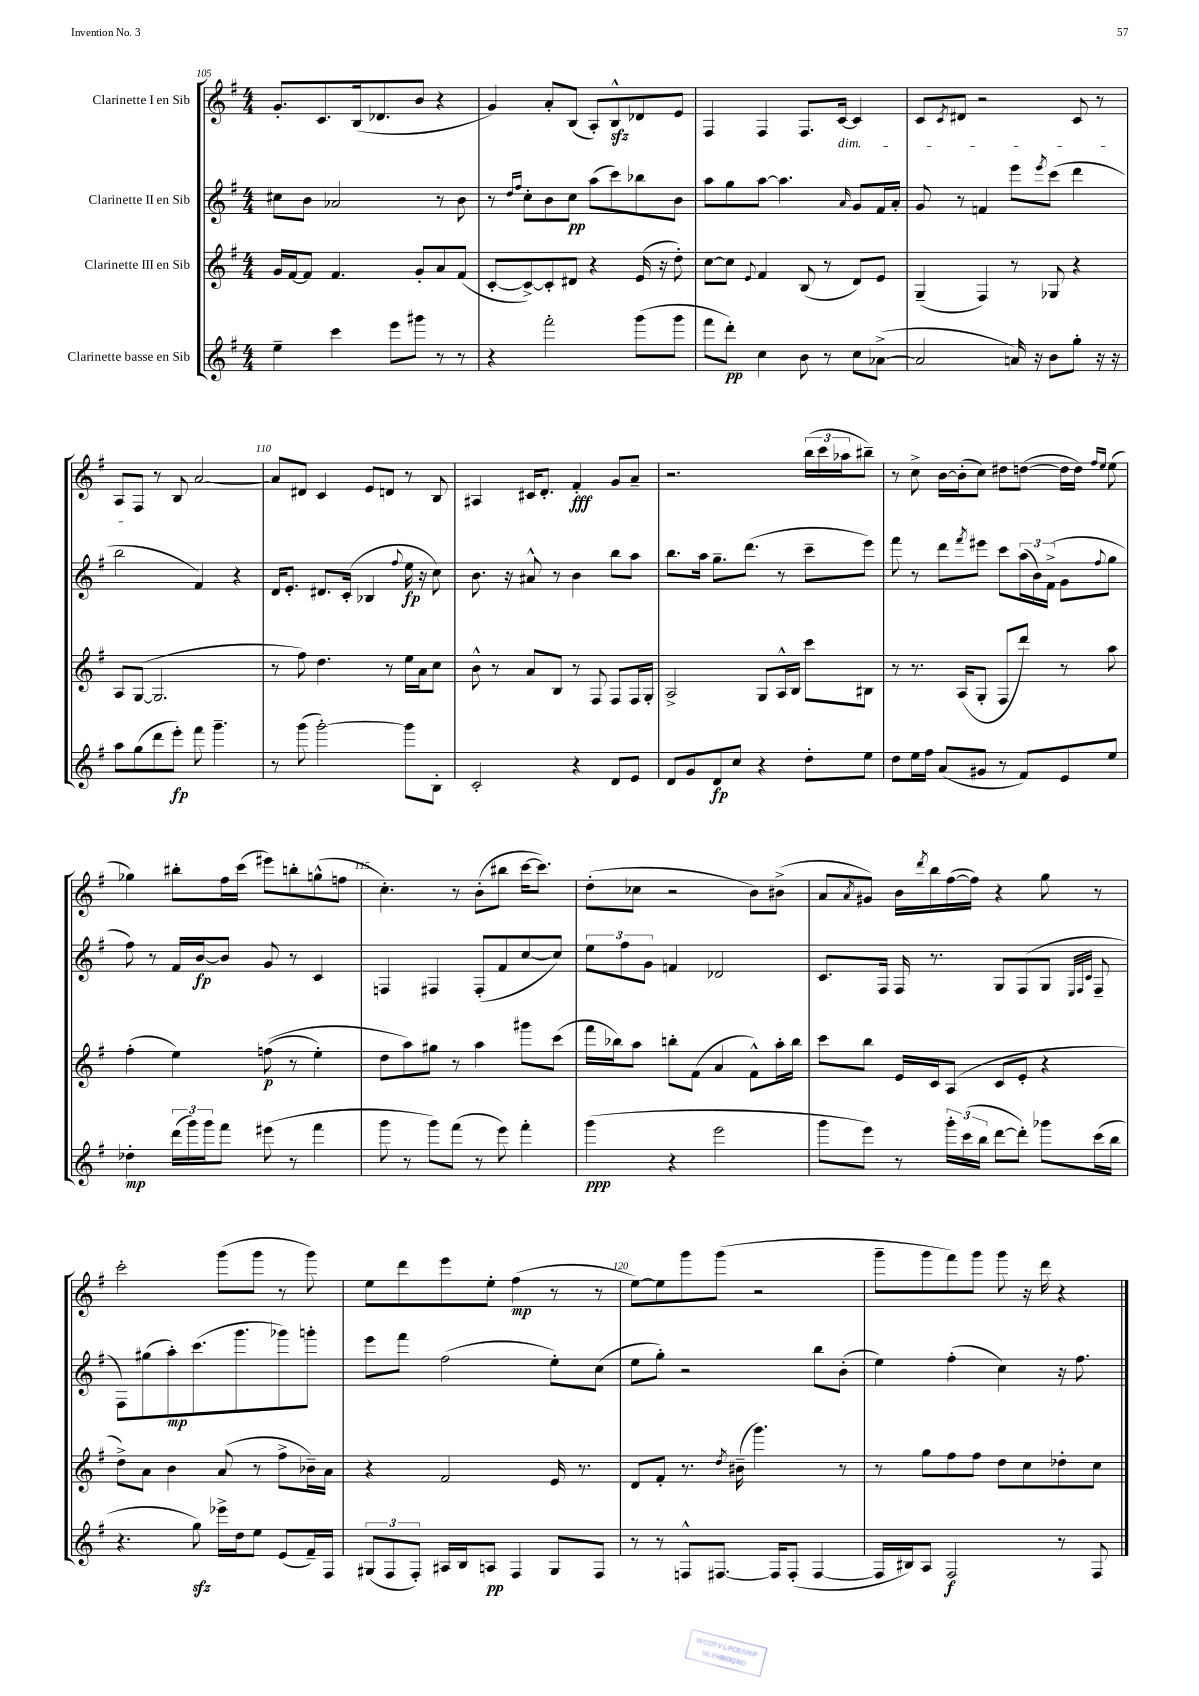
<<
\new StaffGroup <<
\new Staff = "s0" \with { instrumentName = "Clarinette I en Sib" } {
    \clef treble \key g \major \numericTimeSignature \time 4/4
    g'8.-. c'8. b16( des'8. b'8 r4 |
    g'4) a'8-. b8( a8-.) b8-^\sfz des'8 e'8 |
    fis4 fis4 fis8. c'16~\dim c'4 |
    c'8 \acciaccatura { c'8 } dis'8 r2 c'8 r8 |
    a8\! fis8 r8 b8 a'2~ |
    a'8 dis'8 c'4 e'8 d'8 r8 b8 |
    ais4 cis'16 d'8.-. fis'4-.\fff g'8 a'8-- |
    r2. \tuplet 3/2 { b''16( c'''16 aes''16 } bis''8--) |
    r8 c''8-> b'16~ b'16-.( c''8) dis''8 d''8~( d''16 d''16) \grace { fis''16 e''16 } e''8( |
    ges''4) bis''8-. fis''16 c'''16( eis'''8) b''8-. g''8-^( f''8 |
    c''4.-.) r8 b'8-.( bis''8 c'''16~ c'''8.) |
    d''8-.( ces''8 r2 b'8) bis'8->( |
    a'8 \acciaccatura { a'8 } gis'8) b'16 \acciaccatura { d'''8 } b''16 fis''16~( fis''16) r4 g''8 r8 |
    c'''2-. g'''8( g'''8 r8 g'''8) |
    e''8 d'''8 e'''8 e''8-. fis''4\mp( r8 r8 |
    e''8~) e''8 g'''8 g'''8( r2 |
    g'''8-- g'''8 fis'''8) g'''8 g'''8 r16 d'''16 r4 \bar "|." |
}
\new Staff = "s1" \with { instrumentName = "Clarinette II en Sib" } {
    \clef treble \key g \major \numericTimeSignature \time 4/4
    cis''8 b'8 aes'2 r8 b'8 |
    r8 \grace { d''16 fis''16 } c''8-. b'8 c''8\pp a''8( c'''8) bes''8 b'8 |
    a''8 g''8 a''8~ a''4. \grace { a'16 } g'8 fis'16 a'16-. |
    g'8 r8 f'4 e'''8 \acciaccatura { e'''8 } c'''8( d'''4 |
    b''2 fis'4) r4 |
    d'16 e'8.-. dis'8. c'16-.( bes4 \appoggiatura { fis''8 } e''16\fp r16 c''8) |
    b'8. r16 ais'8-^ r8 b'4 b''8 a''8 |
    b''8. a''16 g''8.-- d'''8.( r8 c'''8-- e'''8) |
    fis'''8 r8 d'''8 \acciaccatura { fis'''8 } eis'''8 c'''8 \tuplet 3/2 { a''16( b'16) fis'16->( } g'8 \appoggiatura { fis''8 } g''8 |
    fis''8) r8 fis'16 b'16~\fp b'8 g'8 r8 c'4 |
    f4 fis4 fis8-.( fis'8 c''8~ c''8) |
    \tuplet 3/2 { e''8 fis''8 g'8 } f'4 des'2 |
    c'8. fis16 fis16 r8. g8 fis8( g8 \grace { e32 fis32 c'32 } fis8-- |
    fis8) gis''8( a''8-.\mp) c'''8.( g'''8. ges'''8) g'''8-. |
    e'''8 fis'''8 fis''2( e''8-.) c''8( |
    e''8 g''8-.) r2 b''8 b'8-.( |
    e''4) fis''4-.( c''4) r16 fis''8. \bar "|." |
}
\new Staff = "s2" \with { instrumentName = "Clarinette III en Sib" } {
    \clef treble \key g \major \numericTimeSignature \time 4/4
    g'16 fis'16~ fis'8 fis'4. g'8-. a'8 fis'8( |
    c'8~-. c'8~->) c'8-. dis'8 r4 e'16( r16 d''8-.) |
    c''8~ c''8 \appoggiatura { e'8 } fis'4 b8( r8 d'8) e'8 |
    g4--( fis4) r8 ges8 r4 |
    a8 g8~( g2. |
    r8 fis''8) d''4. r8 e''16 a'16 c''8 |
    b'8-^ r8 a'8 b8 r8 fis8 fis8 fis16 g16-. |
    a2-> g8 a16-^ b16 c'''8 bis8 |
    r8 r8. a16( g8-. fis8 d'''8) r8 a''8 |
    fis''4-.( e''4) f''8\p(\( r8 e''4-.) |
    d''8 a''8\) gis''8 r8 a''4 gis'''8 c'''8( |
    fis'''16 bes''16) a''8 b''8-. fis'8( a'4 fis'8-^) a''16-. b''16 |
    c'''8 b''8 e'16 c'16 a8( c'8 e'8-. r4 |
    d''8->) a'8 b'4 a'8( r8 fis''8-> bes'16--) a'16 |
    r4 fis'2 e'16 r8. |
    d'8 fis'8-. r8. \acciaccatura { d''8 } bis'16--( g'''4.) r8 |
    r8 g''8 fis''8 fis''8 d''8 c''8 des''8-. c''8 \bar "|." |
}
\new Staff = "s3" \with { instrumentName = "Clarinette basse en Sib" } {
    \clef treble \key g \major \numericTimeSignature \time 4/4
    e''4-- c'''4 e'''8 gis'''8 r8 r8 |
    r4 fis'''2-. g'''8( g'''8 |
    fis'''8 d'''8-.\pp) c''4 b'8 r8 c''8 aes'8~->( |
    aes'2 a'16) r16 b'8 g''8-. r16 r16 |
    a''8 g''8( d'''8 e'''8-.\fp) fis'''8 g'''4.-- |
    r8 g'''8( g'''2~-.) g'''8 b8-. |
    c'2-. r4 d'8 e'8 |
    d'8 g'8 d'8\fp c''8 r4 d''8-. e''8 |
    d''8 e''16 fis''16 a'8( gis'8 r8 fis'8) e'8 e''8 |
    des''4-.\mp \tuplet 3/2 { d'''16( g'''16) g'''16 } fis'''8 eis'''8( r8 fis'''4 |
    g'''8 r8 g'''8) fis'''8( r8 e'''8) fis'''4-. |
    g'''4\ppp( r4 e'''2 |
    g'''8 e'''8) r8 \tuplet 3/2 { g'''16-. c'''16( b''16 } d'''8~ d'''8-.) ges'''8 c'''16( b''16 |
    r4. g''8\sfz) ees'''16-> d''16 e''8 e'8( fis'16--) fis16 |
    \tuplet 3/2 { gis8( fis8 fis8-.) } ais16 b16 a8\pp fis4 gis8 fis8 |
    r8 r8 f8-^ fis8.~ fis16 fis8-.( fis4~ |
    fis16 bis16) a8 fis2\f r8 fis8 \bar "|." |
}
>>
>>
\layout { \context { \Score currentBarNumber = #105 \override BarNumber.break-visibility = ##(#f #t #t) barNumberVisibility = #(every-nth-bar-number-visible 5) } }
